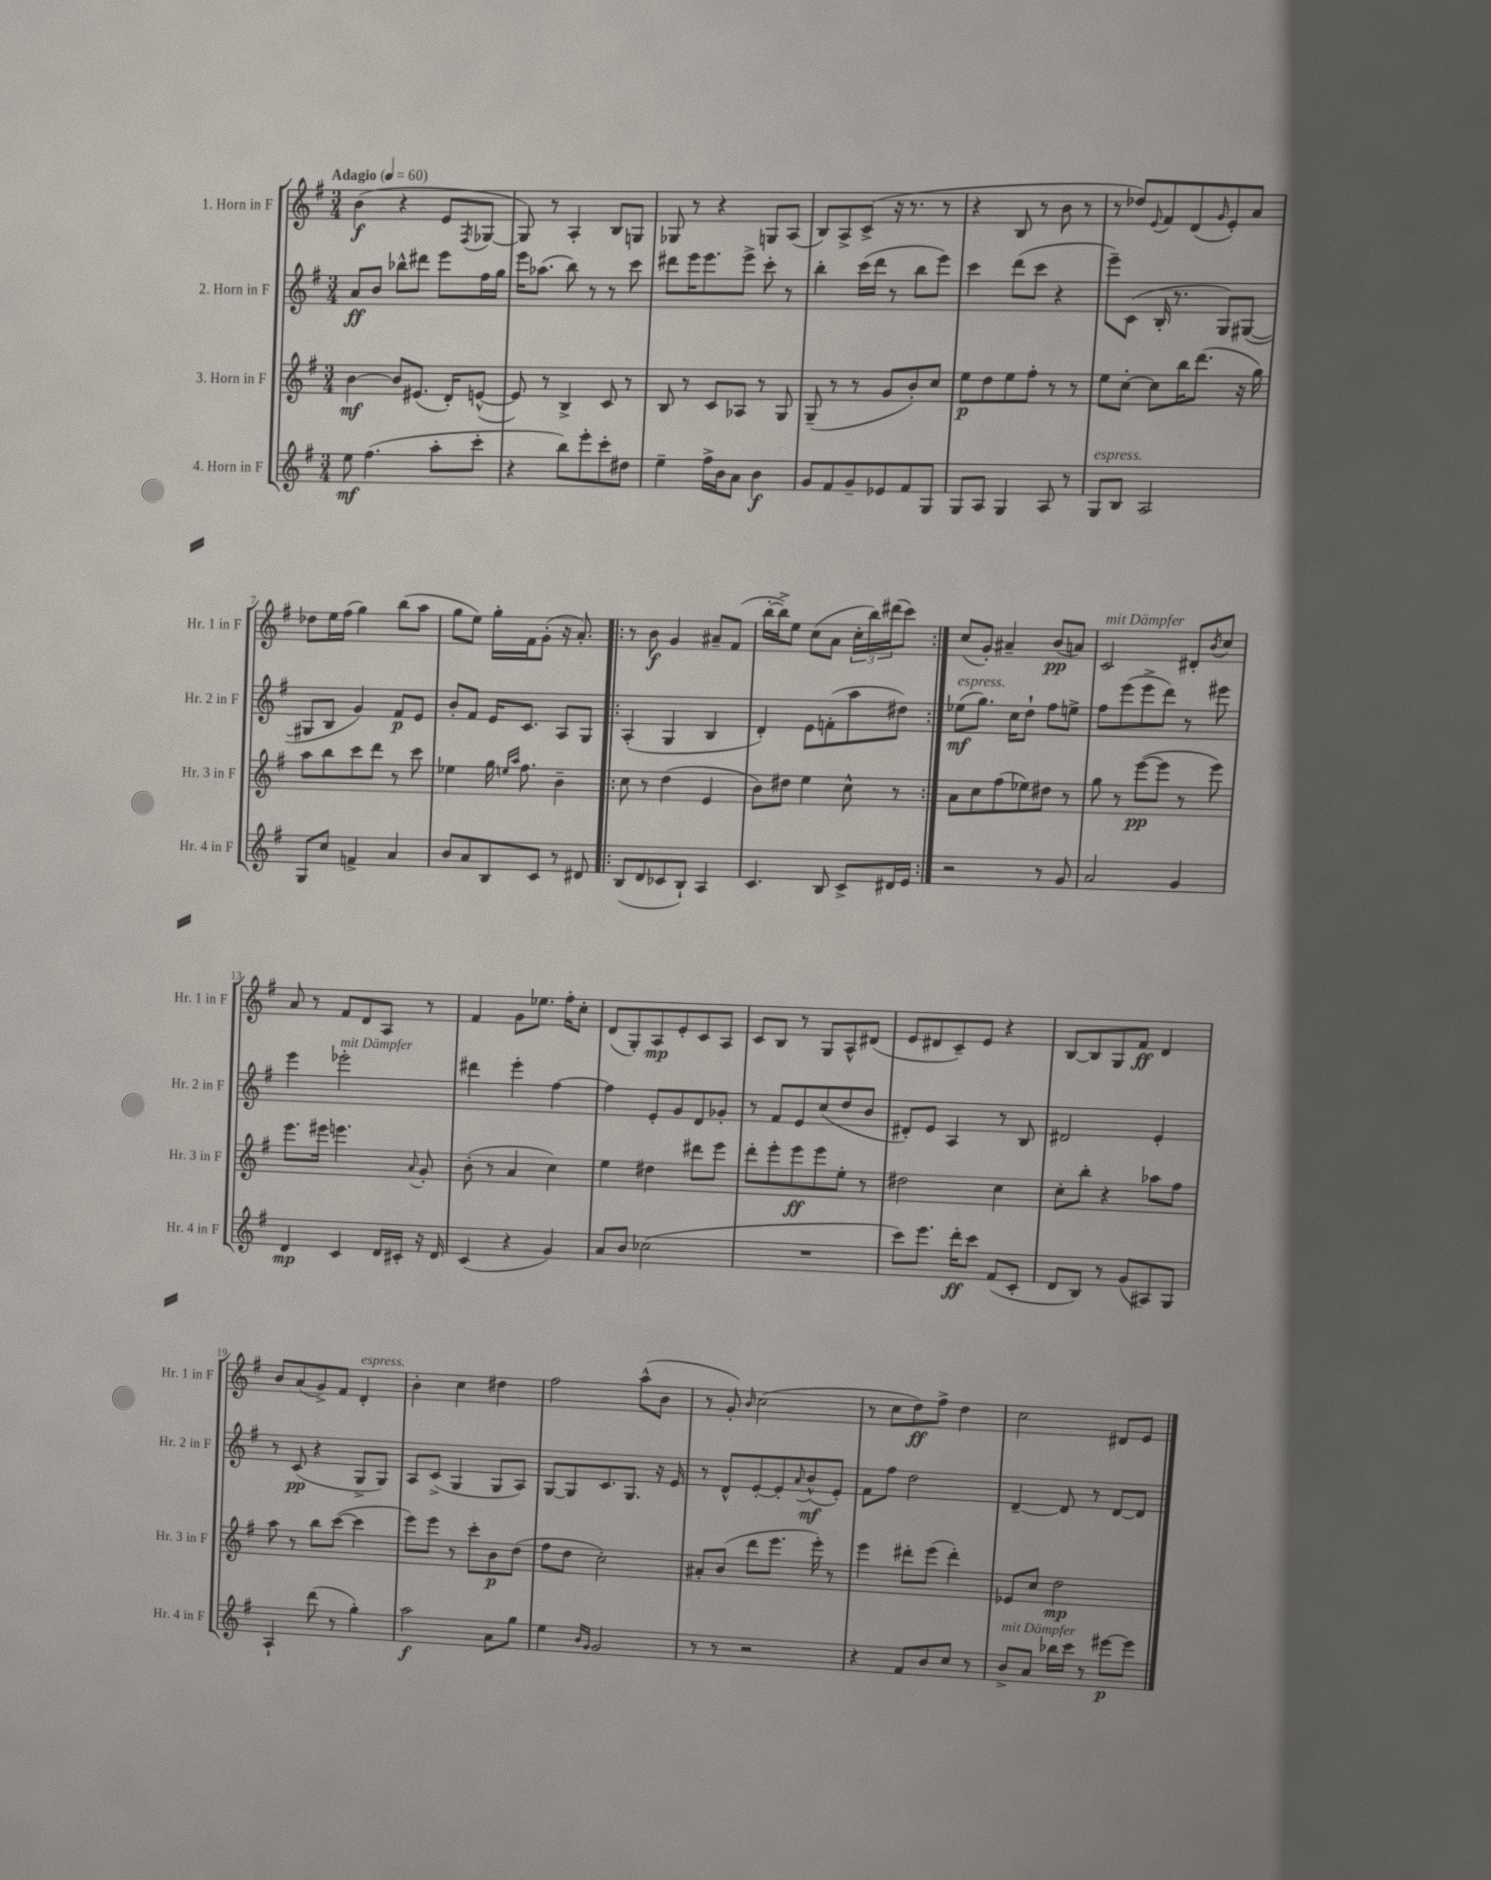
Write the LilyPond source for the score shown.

<<
\new StaffGroup <<
\new Staff = "s0" \with { instrumentName = "1. Horn in F" shortInstrumentName = "Hr. 1 in F" } {
    \clef treble \key g \major \numericTimeSignature \time 3/4 \tempo "Adagio" 4 = 60
    b'4\f( r4 e'8 \acciaccatura { fis8 } ges8~ |
    ges8) r8 a4-. b8 g8 |
    ges8 r8 r4 g8 a8( |
    b8) a8-> c'8->( r16 r8. r8 |
    r4 b8 r8 b'8 r8 |
    r8 des''8) \appoggiatura { e'8 } fis'8 d'8( \grace { g'16 } e'8-.) a'8 |
    des''8 e''16 fis''16( g''4) b''8( a''8 |
    g''8 e''8) g''16-. fis'16 g'8-.( r16 a'8.-.) |
    \repeat volta 2 { r8 b'8\f g'4 ais'8-- fis'8( |
    b''16~-. b''16->) e''8 c''8( a'8 \tuplet 3/2 { c''16-. b''16) dis'''16( } c'''8) | }
    c''8( g'8-.) ais'4-- b'8\pp( a'8) |
    c'2^\markup { \italic "mit Dämpfer" } dis'8-. \acciaccatura { b'8 } c''8 |
    a'8 r8 fis'8 d'8 a8 r8 |
    fis'4 g'8 ees''8. fis''16-. c''8-. |
    d'8( g8-.) a8\mp e'8-. c'8 a8 |
    c'8 b8 r8 g8 a8-^ dis'8( |
    e'8 dis'8 c'8--) e'8 r4 |
    b8~ b8 g8 fis'8\ff d'4 |
    b'8 a'8( g'8->) fis'8 d'4-.^\markup { \italic "espress." } |
    b'4-. c''4 dis''4 |
    fis''2 a''8-^( b'8 |
    r8 g'8-.) \grace { b'16 } c''2( |
    r8 c''8 d''8\ff) fis''8-> d''4 |
    c''2 dis'8 e'8 \bar "|." |
}
\new Staff = "s1" \with { instrumentName = "2. Horn in F" shortInstrumentName = "Hr. 2 in F" } {
    \clef treble \key g \major \numericTimeSignature \time 3/4
    a'8\ff b'8 bes''8-^ dis'''8 e'''8 fis''16 g''16 |
    e'''16 aes''8.( b''8) r8 r8 c'''8 |
    dis'''8 e'''16 e'''8. e'''8-> c'''8-. r8 |
    b''4-. c'''16( d'''16 r8 b''8 e'''8) |
    c'''4 d'''8( c'''8 r4 |
    e'''8--) c'8( b16-. r8. g8) gis8~( |
    gis8 b8 g'4) fis'8\p e'8 |
    b'8-. fis'8 e'16 c'8. a8 g8 |
    \repeat volta 2 { a4-.( g4 b4 |
    d'4-.) e'8 f'8-.( a''8 dis''8) | }
    ees''8\mf^\markup { \italic "espress." }( g''8.) c''16 d''8-! fis''8 e''8-> |
    fis''8 e'''8( e'''8-> d'''8) r8 eis'''8 |
    e'''4 ees'''2-.^\markup { \italic "mit Dämpfer" } |
    dis'''4 e'''4-. fis''4~ |
    fis''4 e'8-. g'8 d'8 ges'8-. |
    r8 fis'8 e'8 c''8( d''8 b'8 |
    dis'8-.) e'8 a4 r8 b8 |
    dis'2 e'4-. |
    r8 c'8\pp( r4 g8-> g8) |
    a8 c'8->( g4 g8 a8) |
    g8~ g8 c'8. g8. r16 e'16 |
    r8 d'8-^ e'8~-. e'8-. \appoggiatura { a'8 } b'8-^\mf( e'8-.) |
    fis'8 fis''8 d''2 |
    d'4~-- d'8 r8 d'8~ d'8 \bar "|." |
}
\new Staff = "s2" \with { instrumentName = "3. Horn in F" shortInstrumentName = "Hr. 3 in F" } {
    \clef treble \key g \major \numericTimeSignature \time 3/4
    b'4~\mf b'8 eis'8.( d'16-.) e'8~-^( |
    e'8) r8 b4-> c'8 r8 |
    b8 r8 c'8 aes8 r8 g8 |
    g8--( r8 r8 g'8 b'8-.) c''8 |
    e''8\p d''8 e''8 fis''8-. r8 r8 |
    e''8 c''8~-. c''8 b''16 d'''8.( r16 g''16) |
    a''8 b''8 c'''8 d'''8 r8 c'''8 |
    ees''4 g''16 \grace { e''16 a''16 } fis''8. b'4-- |
    \repeat volta 2 { c''8 r8 d''4( e'4 |
    b'8) dis''8 e''4 c''8-^ r8 | }
    a'8 c''8 fis''8( ees''8) dis''8 r8 |
    g''8 r8 e'''8~\pp( e'''8 r8 e'''8) |
    e'''8. eis'''16 e'''4. \appoggiatura { a'8 } g'8-. |
    b'8-.( r8 a'4 c''4) |
    e''4 dis''4 dis'''8 e'''8 |
    d'''8-. e'''8-. e'''8\ff e'''8 e''8-. r8 |
    dis''2 c''4 |
    c''8-. b''8-. r4 aes''8 fis''8 |
    a''8 r8 b''8 c'''8~( c'''4 |
    e'''8) e'''8 r8 c'''8-. b'8\p d''8( |
    fis''8 d''8 c''2-.) |
    ais'8-. b'8( d'''8 e'''8. e'''16-.) r8 |
    e'''4 dis'''8-. e'''8( dis'''4-.) |
    ees'8 c''8 d''2\mp \bar "|." |
}
\new Staff = "s3" \with { instrumentName = "4. Horn in F" shortInstrumentName = "Hr. 4 in F" } {
    \clef treble \key g \major \numericTimeSignature \time 3/4
    e''8\mf fis''4.( a''8-. c'''8-. |
    r4 b''8) e'''8-. c'''8-. dis''8 |
    e''4-- fis''16-> b'16 a'8 b'4\f |
    g'8 fis'8 g'8-- ees'8 fis'8 g8 |
    g8 a8 g4 a8 r8 |
    g8^\markup { \italic "espress." } b8 a2 |
    g8 c''8 f'4-> a'4 |
    b'8 a'8 b8 c'8 r8 dis'8 |
    \repeat volta 2 { b8( d'8 ces'8 b8-!) a4 |
    c'4. b8 c'8-> dis'16 e'16 | }
    r2 r8 g'8 |
    a'2 g'4 |
    d'4\mp c'4 d'16 cis'16-. r16 d'16 |
    c'4( r4 g'4) |
    a'8 b'8 ces''2( |
    R2. |
    c'''8) e'''8. d'''16-.\ff c'''8 fis'8( c'8-. |
    d'8 b8) r8 g'8( ais8) g8 |
    a4-! d'''8( r8 g''4-.) |
    a''2\f a'8 g''8 |
    e''4 \grace { b'16 g'16 } g'2 |
    r8 r8 r2 |
    r4 fis'8 b'8 c''8 r8 |
    b'8->^\markup { \italic "mit Dämpfer" } a'8 bes''16 c'''16 r8 eis'''8~\p eis'''8 \bar "|." |
}
>>
>>
